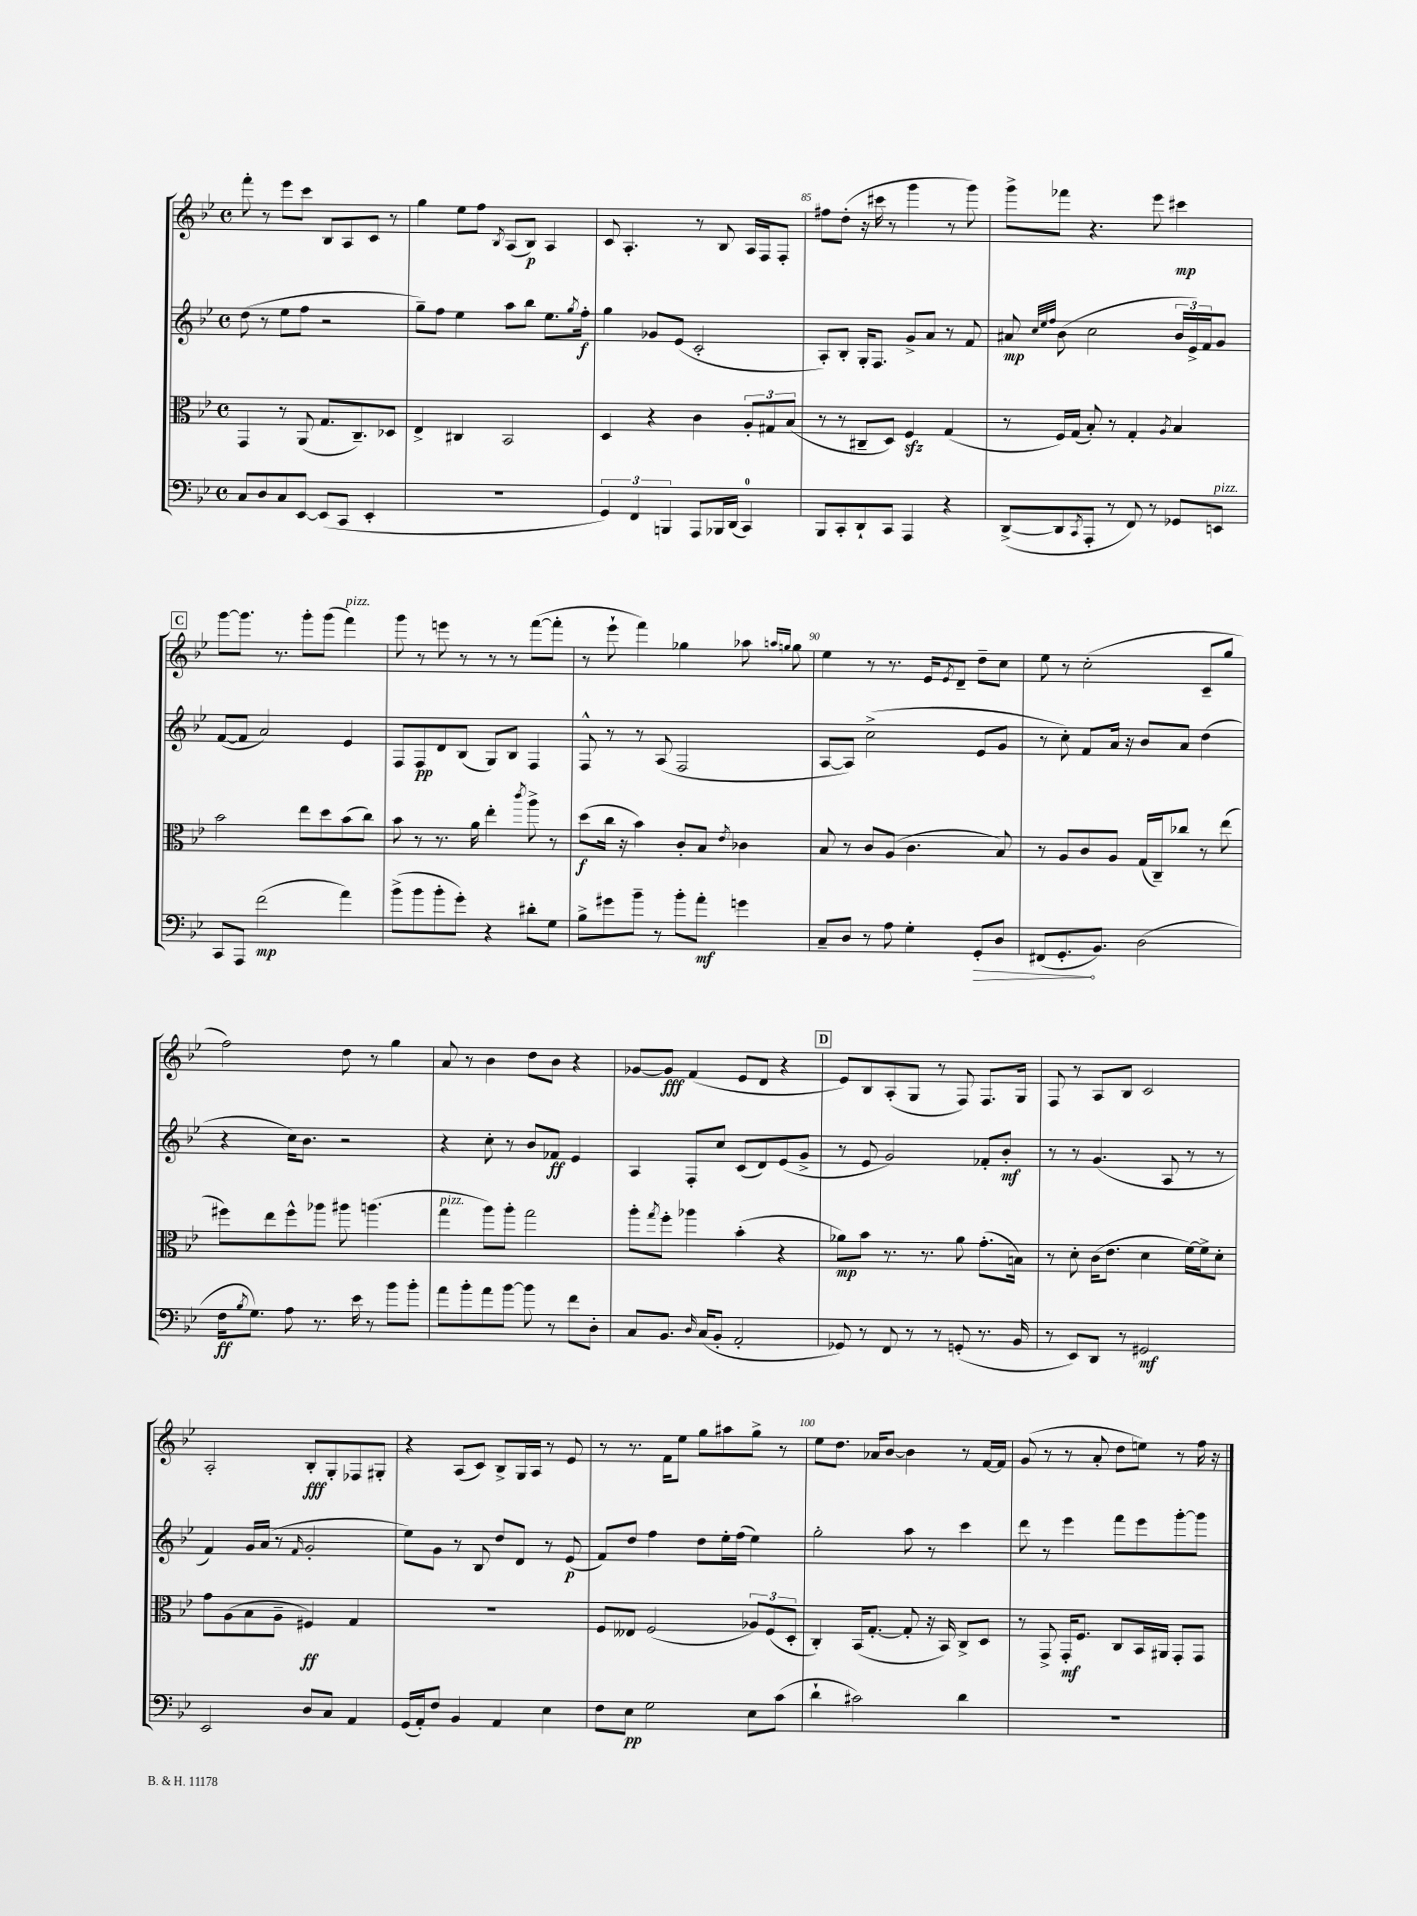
<<
\new StaffGroup <<
\new Staff = "s0" {
    \clef treble \key bes \major \defaultTimeSignature \time 4/4
    f'''8-. r8 ees'''8 c'''8 bes8 a8 c'8 r8 |
    g''4 ees''8 f''8 \acciaccatura { bes8 } a8( bes8\p) a4 |
    c'8 a4.-. r8 bes8 a16 f16 f8-. |
    fis''8 d''8-.( r16 cis'''16 r8 g'''4 r8 g'''8) |
    g'''8-> fes'''8 r4. ees'''8 cis'''4\mp |
    \mark \markup { \box "C" } g'''8~ g'''8. r8. g'''8-. g'''8( f'''4^\markup { \italic "pizz." }) |
    g'''8 r8 e'''8 r8 r8 r8 f'''8~( f'''8-. |
    r8 ees'''8-! f'''4) ges''4 aes''8 \grace { a''16 g''16 } g''8 |
    ees''4 r8 r8. ees'16 \acciaccatura { ees'8 } d'8-- d''8-- c''8 |
    ees''8 r8 c''2-.( c'8-- g''8 |
    f''2) d''8 r8 g''4 |
    a'8 r8 bes'4 d''8 bes'8 r4 |
    ges'8~ ges'8\fff f'4( ees'8 d'8 r4 |
    \mark \markup { \box "D" } ees'8) bes8 a8-.( g8 r8 f8) f8. g16 |
    f8 r8 a8 bes8 c'2 |
    a2-. bes8-.\fff g8-. fes8 gis8-. |
    r4 a8( c'8) bes8-> g16 a16 r8 ees'8 |
    r8 r8. f'16 ees''8 g''8 ais''8 g''8-> r8 |
    ees''8 d''8. aes'16 bes'8~ bes'4 r8 f'16~ f'16 |
    g'8( r8 r8 a'8-. d''8 e''8) r8 f''16 r16 \bar "|." |
}
\new Staff = "s1" {
    \clef treble \key bes \major \defaultTimeSignature \time 4/4
    d''8( r8 ees''8 f''8 r2 |
    g''8--) f''8 ees''4 a''8 bes''8 ees''8. \acciaccatura { g''8 } f''16-.\f |
    g''4 ges'8 ees'8( c'2-. |
    a8-.) bes8-. g16-. f8. g'8-> a'8 r8 f'8 |
    ais'8\mp \grace { c''32 ees''32 f''32 } bes'8( c''2 \tuplet 3/2 { bes'16 ees'16->) f'16 } g'8 |
    \mark \markup { \box "C" } f'8~( f'8 a'2) ees'4 |
    f8 f8\pp d'8 bes8( g8) bes8 f4 |
    f8-^ r8 r8 a8( f2 |
    a8~ a8) c''2->( ees'8 g'8 |
    r8 c''8-.) f'8 a'16 r16 bes'8 a'8 d''4( |
    r4 c''16) bes'8. r2 |
    r4 c''8-. r8 bes'8 fes'8\ff ees'4 |
    a4 f8-. c''8 c'8( d'8) ees'8( g'8-> |
    \mark \markup { \box "D" } r8 ees'8 g'2) fes'8-. bes'8-.\mf |
    r8 r8 g'4.( a8 r8 r8 |
    f'4) g'16 a'16( r8 \grace { f'16 } g'2-. |
    ees''8) g'8 r8 bes8 d''8 d'8 r8 ees'8\p( |
    f'8) d''8 f''4 d''8 ees''16-. f''16( ees''4) |
    g''2-. a''8 r8 c'''4 |
    d'''8 r8 ees'''4 f'''8 ees'''8 g'''8~-. g'''8 \bar "|." |
}
\new Staff = "s2" {
    \clef alto \key bes \major \defaultTimeSignature \time 4/4
    g,4 r8 a,8( g8. c8.--) des8 |
    ees4-> cis4 bes,2 |
    d4 r4 c'4 \tuplet 3/2 { a8-. gis8 bes8( } |
    r8 r8 cis8-- d8) f4\sfz g4( |
    r8 f16) g16( bes8-.) r8 g4-. \acciaccatura { a8 } bes4 |
    \mark \markup { \box "C" } bes'2 ees''8 d''8 bes'8( c''8) |
    bes'8 r8 r8. a'16 ees''4-. \acciaccatura { c'''8 } a''8-> r8 |
    d''8\f( c''16 r16 bes'4) c'8-. bes8 \acciaccatura { ees'8 } ces'4 |
    bes8 r8 c'8 a8( c'4. bes8) |
    r8 a8 c'8 a8 g16( c16--) ces''8 r8 ees''8( |
    fis''8) ees''8 fis''8-^ aes''8 ais''8 a''4.( |
    g''4^\markup { \italic "pizz." } a''8) a''8-. g''2 |
    a''8-. \acciaccatura { g''8 } f''8-. aes''4 bes'4-.( r4 |
    \mark \markup { \box "D" } aes'8\mp) bes'8 r8. r8. aes'8 g'8.-.( b16) |
    r8 d'8-. c'16( ees'8. d'4 f'16~) f'16-> d'8-. |
    g'8 a8( bes8 a8-- fis4\ff) g4 |
    R1 |
    f8 eeses8 f2( \tuplet 3/2 { aes8) f8( d8-. } |
    c4-.) bes,16( g8.~-. g8-. r16 bes,16) c8-> d8 |
    r8 g,8-> g,16-.\mf f8. c8 bes,16 ais,16 g,8-. g,8 \bar "|." |
}
\new Staff = "s3" {
    \clef bass \key bes \major \defaultTimeSignature \time 4/4
    c8 d8 c8 ees,8~ ees,8( c,8 ees,4-. |
    R1 |
    \tuplet 3/2 { g,4) f,4 b,,4 } a,,8 bes,,16 d,16( c,4-0) |
    bes,,8 c,8-. d,8-! c,8 a,,4 r4 |
    d,8~->( d,8 \acciaccatura { c,8 } a,,8-. r8 f,8) r8 ges,8 e,8^\markup { \italic "pizz." } |
    \mark \markup { \box "C" } c,8 a,,8 f'2\mp( a'4) |
    bes'8->( bes'8 bes'8-. g'8-.) r4 dis'8-. g8 |
    bes8-> gis'8 bes'8-- r8 bes'8-. a'8-.\mf g'4 |
    c8-- d8 r8 a8 g4-. \once \override Hairpin.circled-tip = ##t g,8-.\> d8 |
    fis,8( g,8.-.\! bes,8.) d2( |
    f16\ff \acciaccatura { bes8 } g8.) a8 r8. ees'16 r8 bes'8 bes'8-. |
    a'8 bes'8-. a'8 bes'8~ bes'8 r8 f'8 d8-. |
    c8 bes,8. \grace { d16 } c16( bes,8-. a,2-. |
    \mark \markup { \box "D" } ges,8) r8 f,8 r8 r8 g,8-.( r8. bes,16 |
    r8 ees,8) d,8 r8 gis,2\mf |
    ees,2 d8 c8 a,4 |
    g,16( a,16-.) f8 bes,4 a,4 ees4 |
    f8 ees8\pp g2 ees8 c'8( |
    d'4-! cis'2) d'4 |
    R1 \bar "|." |
}
>>
>>
\layout { \context { \Score currentBarNumber = #82 \override BarNumber.break-visibility = ##(#f #t #t) barNumberVisibility = #(every-nth-bar-number-visible 5) } }
